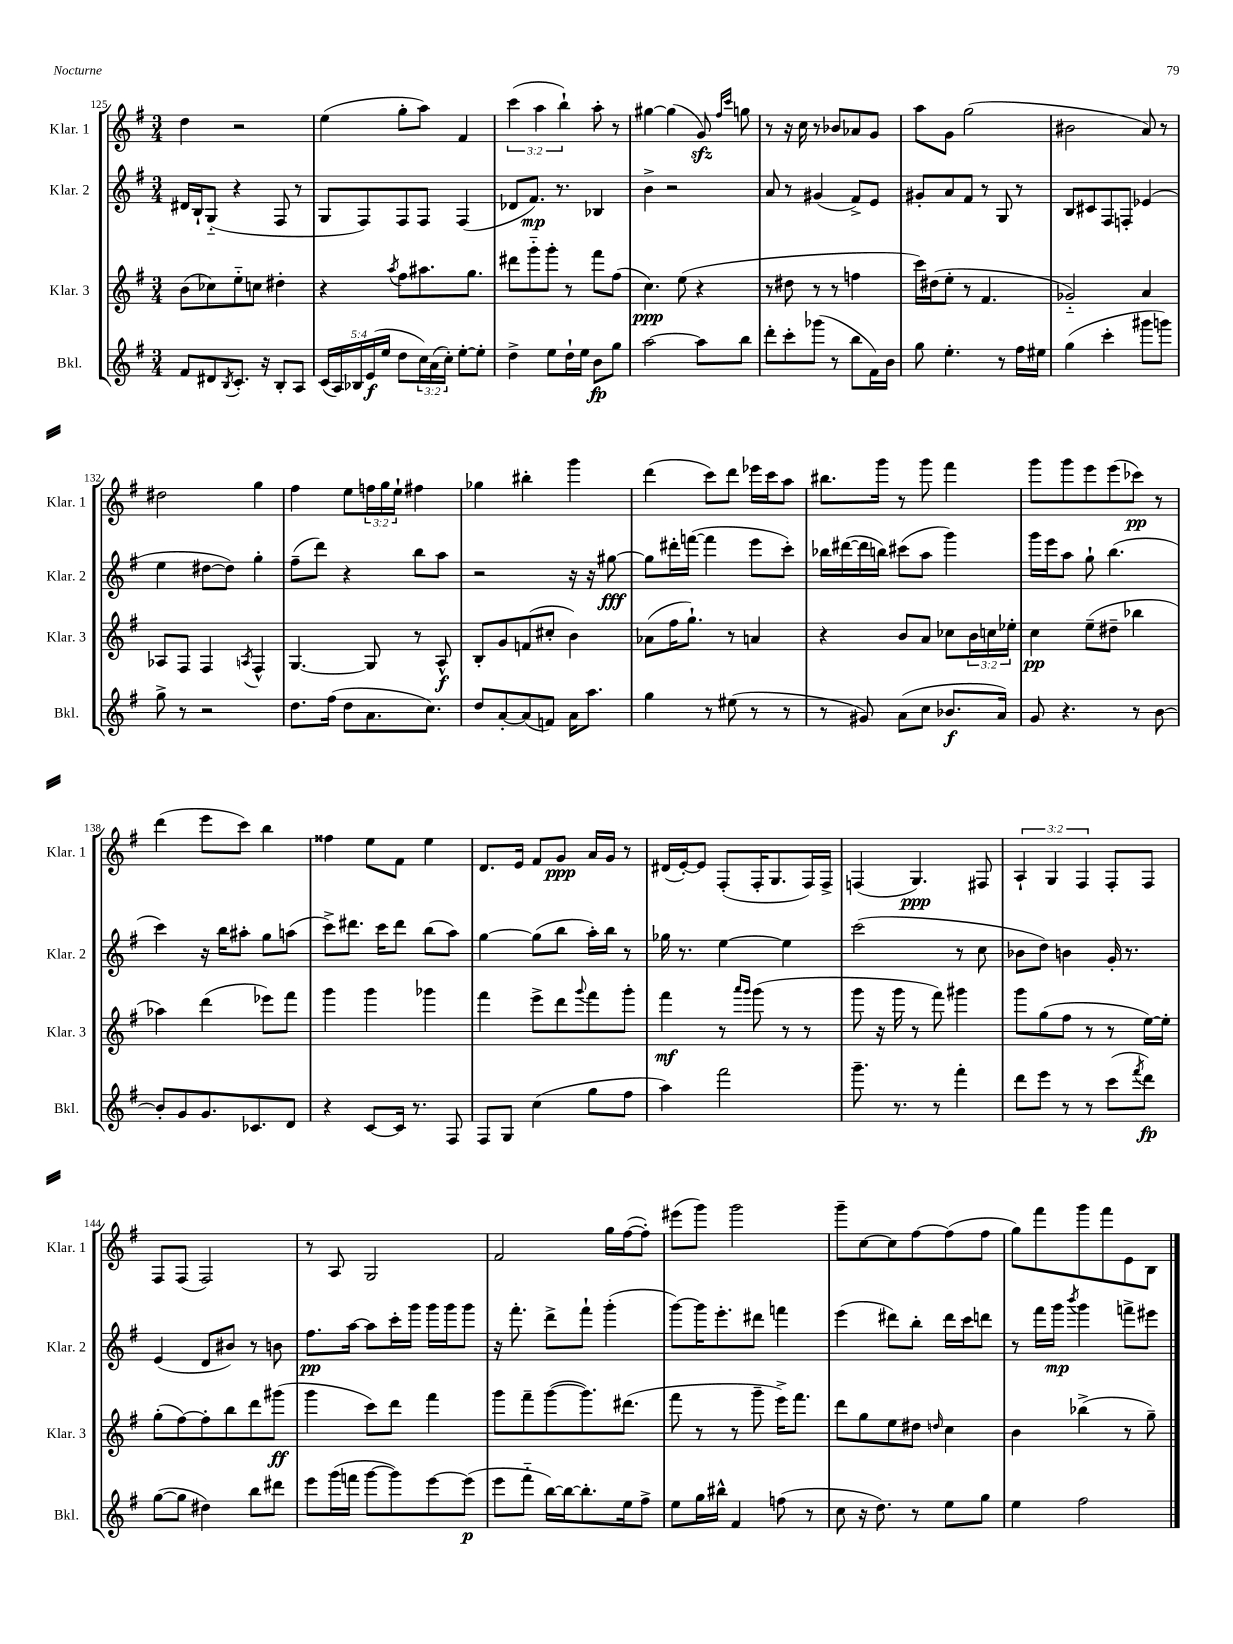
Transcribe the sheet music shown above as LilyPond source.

<<
\new StaffGroup <<
\new Staff = "s0" \with { instrumentName = "Klar. 1" shortInstrumentName = "Klar. 1" } {
    \clef treble \key g \major \numericTimeSignature \time 3/4 \override Staff.TupletNumber.text = #tuplet-number::calc-fraction-text
    d''4 r2 |
    e''4( g''8-. a''8) fis'4 |
    \tuplet 3/2 { c'''4( a''4 b''4-!) } a''8-. r8 |
    gis''4~ gis''4( g'8\sfz) \grace { fis''16 c'''16 } g''8 |
    r8 r16 c''16 r8 bes'8 aes'8 g'8 |
    a''8 g'8 g''2( |
    bis'2 a'8) r8 |
    dis''2 g''4 |
    fis''4 e''8 \tuplet 3/2 { f''16 g''16 e''16-! } fis''4 |
    ges''4 bis''4-. g'''4 |
    d'''4( c'''8) d'''8 ees'''16 c'''16 a''8 |
    bis''8. g'''16 r8 g'''8 fis'''4 |
    g'''8 g'''8 e'''8 e'''8( ces'''8\pp) r8 |
    d'''4( e'''8 c'''8) b''4 |
    fisis''4 e''8 fis'8 e''4 |
    d'8. e'16 fis'8 g'8\ppp a'16 g'16 r8 |
    dis'16( e'16~-.) e'8 fis8-.( fis16-. g8. fis16) fis16-> |
    f4( g4.\ppp) fis8 |
    \tuplet 3/2 { a4-! g4 fis4 } fis8-. fis8 |
    fis8 fis8( fis2) |
    r8 a8 g2 |
    fis'2 g''16 fis''16~( fis''8-.) |
    eis'''8( g'''8) g'''2 |
    g'''8-- c''8~ c''8 fis''8~ fis''8( fis''8 |
    g''8) fis'''8 g'''8 fis'''8 e'8 b8 \bar "|." |
}
\new Staff = "s1" \with { instrumentName = "Klar. 2" shortInstrumentName = "Klar. 2" } {
    \clef treble \key g \major \numericTimeSignature \time 3/4
    dis'16 b16-! g8-_( r4 fis8 r8 |
    g8 fis8) fis8 fis8 fis4( |
    des'8 fis'8.\mp) r8. bes4 |
    b'4-> r2 |
    a'8 r8 gis'4( fis'8->) e'8 |
    gis'8-. a'8 fis'8 r8 g8 r8 |
    b8 cis'8 fis8 f8-. ees'4( |
    e''4 dis''8~ dis''8) g''4-. |
    fis''8--( d'''8) r4 b''8 a''8 |
    r2 r16 r16 gis''8~\fff |
    gis''8 dis'''16-. f'''16~( f'''4 e'''8 c'''8-.) |
    bes''16 dis'''16~( dis'''16 b''16) cis'''8( a''8 g'''4) |
    g'''16 e'''16 a''8 g''8-! b''4.( |
    c'''4) r16 b''16 ais''8-. g''8 a''8( |
    c'''8->) dis'''8. c'''16 dis'''8 b''8( a''8) |
    g''4~ g''8( b''8 a''16-.) b''16 r8 |
    ges''16 r8. e''4~ e''4 |
    c'''2( r8 c''8 |
    bes'8 d''8) b'4 g'16-. r8. |
    e'4( d'8 bis'8) r8 b'8 |
    fis''8.\pp a''16~ a''8 c'''16-. g'''16 g'''16 g'''16 g'''8 |
    r16 fis'''8.-. d'''8-> fis'''8-! g'''4-.( |
    g'''8~) g'''16 e'''8.-. dis'''8 f'''4 |
    e'''4( dis'''8) b''8-. dis'''16 c'''16 d'''8 |
    r8 fis'''16 g'''16\mp \acciaccatura { b'''8 } g'''4 f'''8-> eis'''8 \bar "|." |
}
\new Staff = "s2" \with { instrumentName = "Klar. 3" shortInstrumentName = "Klar. 3" } {
    \clef treble \key g \major \numericTimeSignature \time 3/4 \override Staff.TupletNumber.text = #tuplet-number::calc-fraction-text
    b'8( ces''8) e''8-_ c''8 dis''4-. |
    r4 \acciaccatura { a''8 } fis''8 ais''8. g''8. |
    dis'''8 g'''8-_ g'''8-. r8 fis'''8 fis''8( |
    c''4.\ppp) e''8( r4 |
    r8 dis''8 r8 r8 f''4 |
    c'''16) dis''16( e''8-. r8 fis'4. |
    ges'2-_) a'4 |
    aes8 fis8 fis4 \acciaccatura { a8 } fis4-^ |
    g4.~ g8 r8 a8-^\f |
    b8-. g'8 f'8( cis''8-. b'4) |
    aes'8( fis''16 g''8.-!) r8 a'4 |
    r4 b'8 a'8 ces''8 \tuplet 3/2 { b'16 c''16 ees''16-. } |
    c''4\pp e''8--( dis''8-- bes''4 |
    aes''4) d'''4( ees'''8) fis'''8 |
    g'''4 g'''4 ges'''4 |
    fis'''4 e'''8-> d'''8 \appoggiatura { g'''8 } fis'''8 g'''8-. |
    fis'''4\mf r8 \grace { a'''16 g'''16 } g'''8( r8 r8 |
    g'''8 r16 g'''16 r8 fis'''8) gis'''4 |
    g'''8 g''8( fis''8 r8 r8 e''16~) e''16-. |
    g''8-.( fis''8~) fis''8-. b''8 d'''8 gis'''8\ff( |
    g'''4 c'''8) d'''8 fis'''4 |
    g'''8 fis'''8-- g'''8~( g'''8.) dis'''8.( |
    fis'''8 r8 r8 g'''8-- e'''16->) fis'''8. |
    d'''8 g''8 e''8 dis''8 \grace { d''16 } c''4 |
    b'4 bes''4->( r8 g''8--) \bar "|." |
}
\new Staff = "s3" \with { instrumentName = "Bkl." shortInstrumentName = "Bkl." } {
    \clef treble \key g \major \numericTimeSignature \time 3/4 \override Staff.TupletNumber.text = #tuplet-number::calc-fraction-text
    fis'8 dis'8 \acciaccatura { b8 } c'8.-. r16 b8-. a8 |
    \tuplet 5/4 { c'16( a16) bes16 e'16\f( e''16 } d''8 \tuplet 3/2 { c''16) a'16( c''16-.) } e''8~-. e''8-. |
    d''4-> e''8 d''16-! e''16 b'8\fp g''8 |
    a''2~ a''8 b''8 |
    d'''8-. c'''8-. ges'''8( r8 b''8 fis'16) b'16 |
    g''8 e''4.-. r8 fis''16 eis''16 |
    g''4( c'''4-. gis'''8 g'''8) |
    g''8-> r8 r2 |
    d''8. fis''16( d''8 a'8. c''8.) |
    d''8 a'8~-. a'8( f'8) a'16 a''8. |
    g''4 r8 eis''8( r8 r8 |
    r8 gis'8) a'8( c''8 bes'8.\f a'16) |
    g'8 r4. r8 b'8~ |
    b'8-. g'8 g'8. ces'8. d'8 |
    r4 c'8~ c'16 r8. fis8 |
    fis8 g8 c''4( g''8 fis''8 |
    a''4) fis'''2 |
    g'''8.-- r8. r8 fis'''4-. |
    d'''8 e'''8 r8 r8 c'''8( \acciaccatura { fis'''8 } d'''8\fp) |
    g''8~( g''8 dis''4) b''8 dis'''8 |
    e'''8 g'''16( f'''16 g'''8~ g'''8) e'''8~ e'''8\p( |
    e'''8 fis'''8-_ b''16~) b''16~ b''8.-. e''16 fis''8-> |
    e''8 g''16 bis''16-^ fis'4 f''8( r8 |
    c''8 r16 d''8.) r8 e''8 g''8 |
    e''4 fis''2 \bar "|." |
}
>>
>>
\layout { \context { \Score currentBarNumber = #125 } }
